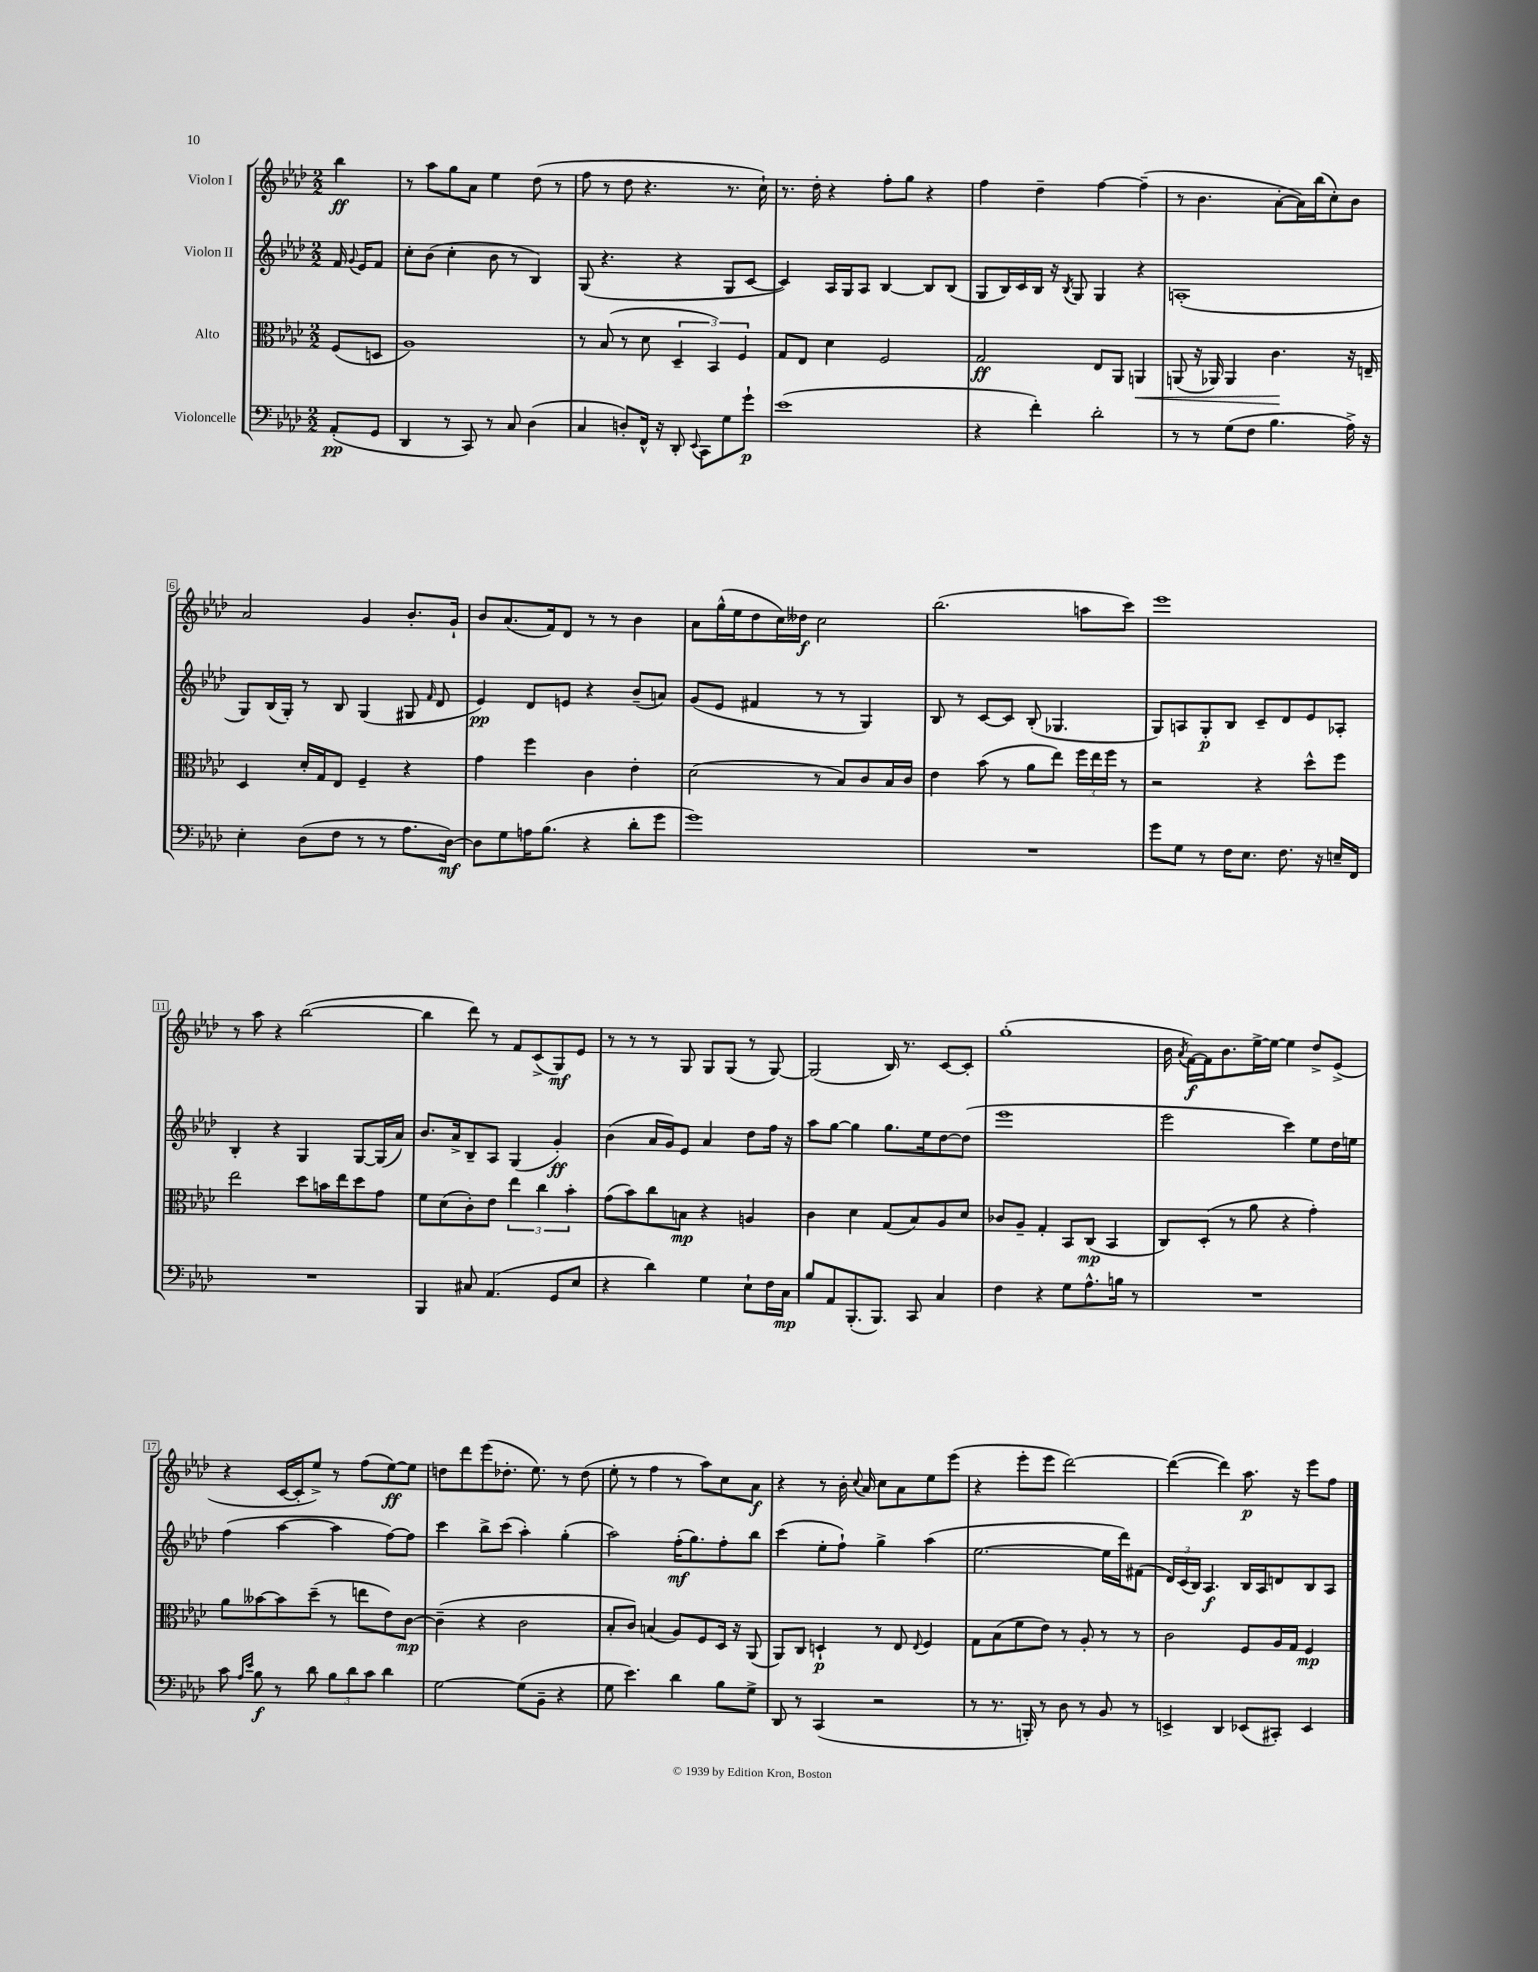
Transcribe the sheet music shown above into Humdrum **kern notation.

**kern	**dynam	**kern	**dynam	**kern	**dynam	**kern	**dynam
*part4	*part4	*part3	*part3	*part2	*part2	*part1	*part1
*staff4	*staff4	*staff3	*staff3	*staff2	*staff2	*staff1	*staff1
*I"Violoncelle	*	*I"Alto	*	*I"Violon II	*	*I"Violon I	*
*clefF4	*	*clefC3	*	*clefG2	*	*clefG2	*
*k[b-e-a-d-]	*	*k[b-e-a-d-]	*	*k[b-e-a-d-]	*	*k[b-e-a-d-]	*
*M2/2	*	*M2/2	*	*M2/2	*	*M2/2	*
=	=	=	=	=	=	=	=
(8AA-'/L	pp	(8F/L	.	16f/	.	4bb-\	ff
.	.	.	.	8qqg/	.	.	.
.	.	.	.	16e-/KL	.	.	.
8GG/J	.	8Dn/J	.	8f/J	.	.	.
=1	=1	=1	=1	=1	=1	=1	=1
4DD-/	.	1A-)	.	8cc'\L	.	8r	.
.	.	.	.	(8b-\J	.	8aa-\L	.
8r	.	.	.	4cc'\	.	8gg\	.
8CC/)	.	.	.	.	.	8a-\J	.
8r	.	.	.	8b-\	.	4ee-\	.
8C/	.	.	.	8r	.	.	.
(4D-\	.	.	.	4B-/)	.	(8dd-\	.
.	.	.	.	.	.	8r	.
=2	=2	=2	=2	=2	=2	=2	=2
4C/	.	8r	.	(8G/	.	8ff\	.
.	.	(8B-/	.	4.r	.	8r	.
8Dn'/L)	.	8r	.	.	.	8dd-\	.
16FF^^/Jk	.	8d-\	.	.	.	4.r	.
16r	.	.	.	.	.	.	.
8DD-'/	.	6D-~/	.	4r	.	.	.
8qqEE-/	.	.	.	.	.	.	.
8CC\L	.	.	.	.	.	.	.
.	.	6BB-/)	.	.	.	.	.
8G\	.	.	.	8G/L	.	8.r	.
.	.	6F/	.	.	.	.	.
8g`\J	p	.	.	[8c/J	.	.	.
.	.	.	.	.	.	16cc`\)	.
=3	=3	=3	=3	=3	=3	=3	=3
(1e-	.	8G/L	.	4c/])	.	8.r	.
.	.	8E-/J	.	.	.	.	.
.	.	.	.	.	.	16dd-'\	.
.	.	4d-\	.	16A-/LL	.	4r	.
.	.	.	.	16G/J	.	.	.
.	.	.	.	8A-/J	.	.	.
.	.	2F/	.	[4B-/	.	8ff'\L	.
.	.	.	.	.	.	8gg\J	.
.	.	.	.	8B-/L]	.	4r	.
.	.	.	.	(8B-/J	.	.	.
=4	=4	=4	=4	=4	=4	=4	=4
4r	.	2G/	ff	8G/L	.	4ff\	.
.	.	.	.	16B-/L)	.	.	.
.	.	.	.	16c/	.	.	.
4f'\)	.	.	.	16B-/JJ	.	4dd-~\	.
.	.	.	.	16r	.	.	.
.	.	.	.	8qB-/	.	.	.
.	.	.	.	8G/	.	.	.
2d-'\	.	8E-/L	.	4G/	.	[4ff\	.
.	.	8AA-/J	.	.	.	.	.
!	!	!	!LO:HP:b	!	!	!	!
.	.	4AAn/	<	4r	.	(4ff~\]	.
=5	=5	=5	=5	=5	=5	=5	=5
8r	.	(8AAn/	.	(1An'	.	8r	.
8r	.	16r	.	.	.	4.b-\	.
.	.	16AA-X/)	.	.	.	.	.
(8G\L	.	4AA-/	.	.	.	.	.
8F\J	.	.	.	.	.	.	.
4.B-\	.	4.c\	.	.	.	[8a-'\L	.
.	.	.	.	.	.	16a-\L])	.
.	.	.	.	.	.	(16bb-\J	.
.	.	.	.	.	.	8cc'\)	.
16A-^\)	.	16r	[	.	.	8b-\J	.
16r	.	16En~/	.	.	.	.	.
!!LO:LB:g=z
=6	=6	=6	=6	=6	=6	=6	=6
4E-'\	.	4D-/	.	8G/L)	.	2a-/	.
.	.	.	.	(16B-/L	.	.	.
.	.	.	.	16G'/JJ)	.	.	.
(8D-\L	.	16d-'/LL	.	8r	.	.	.
.	.	16G/J	.	.	.	.	.
8F\J	.	8E-/J	.	8B-/	.	.	.
8r	.	4F~/	.	(4G/	.	4g/	.
8r	.	.	.	.	.	.	.
8.A-\L	.	4r	.	8G#X/	.	8.b-'/L	.
.	.	.	.	16qqf/	.	.	.
.	.	.	.	8d-/	.	.	.
[16D-\Jk)	mf	.	.	.	.	16g`/Jk	.
=7	=7	=7	=7	=7	=7	=7	=7
8D-\L]	.	4g\	.	4e-/)	pp	8b-/L	.
8G\	.	.	.	.	.	(8.a-/	.
16An\K	.	4ff\	.	8d-/L	.	.	.
(8.B-\J	.	.	.	.	.	16f/k)	.
.	.	.	.	8en/J	.	8d-/J	.
4r	.	4c\	.	4r	.	8r	.
.	.	.	.	.	.	8r	.
8d-'\L	.	4e-'\	.	(8b-~/L	.	4b-\	.
8g\J	.	.	.	8an/J)	.	.	.
=8	=8	=8	=8	=8	=8	=8	=8
1g)	.	(2d-\	.	(8g/L	.	8a-\L	.
.	.	.	.	8e-/J	.	(16gg^^\L	.
.	.	.	.	.	.	16ee-\J	.
.	.	.	.	4f#X/	.	8dd-\	.
.	.	.	.	.	.	16cc\L)	.
.	.	.	.	.	.	16dd--X\JJ	f
.	.	8r	.	8r	.	2cc\	.
.	.	8B-/L)	.	8r	.	.	.
.	.	8c/	.	4G/)	.	.	.
.	.	16B-/L	.	.	.	.	.
.	.	16c/JJ	.	.	.	.	.
=9	=9	=9	=9	=9	=9	=9	=9
1r	.	4e-\	.	8B-/	.	(2.bb-\	.
.	.	.	.	8r	.	.	.
.	.	(8b-\	.	[8c/L	.	.	.
.	.	8r	.	8c/J]	.	.	.
.	.	8a-\L	.	(8B-'/	.	.	.
.	.	8ee-\J)	.	4.G-X/	.	.	.
.	.	24ff\LL	.	.	.	8aan\L	.
.	.	24ee-\	.	.	.	.	.
.	.	24ff\JJ	.	.	.	.	.
.	.	8r	.	.	.	8ccc\J)	.
=10	=10	=10	=10	=10	=10	=10	=10
8g\L	.	2r	.	8G/L)	.	1eee-	.
8G\J	.	.	.	8An/	.	.	.
8r	.	.	.	8G'/	p	.	.
16F\KL	.	.	.	8B-/J	.	.	.
8.E-\J	.	.	.	.	.	.	.
.	.	4r	.	8c~/L	.	.	.
8.F\	.	.	.	8d-/	.	.	.
.	.	8dd-^^\L	.	8e-/	.	.	.
16r	.	.	.	.	.	.	.
16En~/LL	.	8ff\J	.	8A-X'/J	.	.	.
16FF/JJ	.	.	.	.	.	.	.
!!LO:LB:g=z
=11	=11	=11	=11	=11	=11	=11	=11
1r	.	2ee-\	.	4B-'/	.	8r	.
.	.	.	.	.	.	8aa-\	.
.	.	.	.	4r	.	4r	.
.	.	8dd-\L	.	4G/	.	([2bb-\	.
.	.	16bn\L	.	.	.	.	.
.	.	16ee-\J	.	.	.	.	.
.	.	8dd-\	.	[8G/L	.	.	.
.	.	8g\J	.	(16G/L]	.	.	.
.	.	.	.	16a-/JJ)	.	.	.
=12	=12	=12	=12	=12	=12	=12	=12
4BBB-/	.	8f\L	.	8.b-/L	.	4bb-\]	.
.	.	(8d-\	.	.	.	.	.
.	.	.	.	16a-^/k	.	.	.
8C#X/	.	8c'\)	.	8B-~/	.	8ddd-\)	.
(4.AA-/	.	8e-\J	.	8A-/J	.	8r	.
.	.	6ee-\	.	(4G/	.	8f/L	.
.	.	.	.	.	.	(8c^/	.
.	.	6cc\	.	.	.	.	.
8GG/L	.	.	.	4g'/)	ff	8G/)	mf
.	.	6b-'\	.	.	.	.	.
8E-/J	.	.	.	.	.	8e-/J	.
=13	=13	=13	=13	=13	=13	=13	=13
4r	.	(8g\L	.	(4b-\	.	8r	.
.	.	8b-\)	.	.	.	8r	.
4d-\)	.	8cc\	.	16a-/LL	.	8r	.
.	.	.	.	16g/J)	.	.	.
.	.	8Bn\J	mp	8e-/J	.	8G/	.
4G\	.	4r	.	4a-/	.	8G/L	.
.	.	.	.	.	.	(8G/J	.
8E-`\L	.	4An/	.	8dd-\L	.	8r	.
16F\L	.	.	.	16ff\Jk	.	[8G/)	.
16C\JJ	mp	.	.	16r	.	.	.
=14	=14	=14	=14	=14	=14	=14	=14
8B-/L	.	4c\	.	8aa-\L	.	(2G/]	.
8AA-/	.	.	.	[8gg\J	.	.	.
(8.BBB-'/	.	4d-\	.	4gg\]	.	.	.
8.BBB-/J)	.	.	.	.	.	.	.
.	.	(8G/L	.	8.gg\L	.	16B-/)	.
.	.	.	.	.	.	8.r	.
8CC/	.	8B-/)	.	.	.	.	.
.	.	.	.	16ee-\k	.	.	.
4C/	.	8A-/	.	[8dd-\	.	[8c/L	.
.	.	8d-/J	.	(8dd-\J]	.	8c'/J]	.
=15	=15	=15	=15	=15	=15	=15	=15
4F\	.	8c-X/L	.	1eee-	.	(1gg'	.
.	.	8A-~/J	.	.	.	.	.
4r	.	4G'/	.	.	.	.	.
8G\L	.	8BB-/L	.	.	.	.	.
8.A-^^\	.	(8C/J	mp	.	.	.	.
.	.	4BB-/	.	.	.	.	.
16Bn\Jk	.	.	.	.	.	.	.
8r	.	.	.	.	.	.	.
=16	=16	=16	=16	=16	=16	=16	=16
1r	.	8C/L)	.	2eee-\	.	16b-\	.
.	.	.	.	.	.	8qa-/	.
.	.	.	.	.	.	[16f\LL)	f
.	.	(8D-'/J	.	.	.	16f\J]	.
.	.	.	.	.	.	8.b-\	.
.	.	8r	.	.	.	.	.
.	.	8a-\	.	.	.	[16ee-^\L	.
.	.	.	.	.	.	16ee-\JJ_	.
.	.	4r	.	4ccc\)	.	4ee-\]	.
.	.	4g'\)	.	8ee-\L	.	8dd-^/L	.
.	.	.	.	16dd-\L	.	(8e-^/J	.
.	.	.	.	16een\JJ	.	.	.
!!LO:LB:g=z
=17	=17	=17	=17	=17	=17	=17	=17
8c\	.	8a-\L	.	(4ff\	.	4r	.
16qqA-/LL	.	.	.	.	.	.	.
16qqe-/JJ	.	.	.	.	.	.	.
8B-\	f	[8b--X\	.	.	.	.	.
8r	.	8b--\]	.	[4aa-\	.	[16c/LL	.
.	.	.	.	.	.	16c'/J]	.
8d-\	.	(8dd-~\J	.	.	.	8ee-^/J)	.
12B-\L	.	8r	.	4aa-\]	.	8r	.
12d-\	.	.	.	.	.	.	.
.	.	8een\L	.	.	.	(8ff\L	.
12c\J	.	.	.	.	.	.	.
4d-\	.	8e-\)	.	[8ff\L)	.	[8ee-\)	ff
.	.	[8c\J	mp	8ff\J]	.	8ee-\J]	.
=18	=18	=18	=18	=18	=18	=18	=18
[2G\	.	(4c~\]	.	4ccc\	.	8ddn\L	.
.	.	.	.	.	.	8ddd-\	.
.	.	4r	.	8bb-^\L	.	(8eee-\	.
.	.	.	.	(8ccc\J	.	8.dd-X'\J	.
(8G\L]	.	2c\	.	4aa-'\)	.	.	.
.	.	.	.	.	.	8.ee-\)	.
8BB-~\J	.	.	.	.	.	.	.
4r	.	.	.	(4gg'\	.	8r	.
.	.	.	.	.	.	(8dd-\	.
=19	=19	=19	=19	=19	=19	=19	=19
8G\	.	8B-'/L	.	2aa-\)	.	8ee-'\	.
4.e-\)	.	8c/J)	.	.	.	8r	.
.	.	(4Bn/	.	.	.	4ff\	.
4d-\	.	8A-/L)	.	(16ff'\KL	mf	8r	.
.	.	.	.	8.gg\)	.	.	.
.	.	8F/	.	.	.	8aa-\L)	.
8B-\L	.	16D-/Jk	.	8ff'\	.	8cc\	.
.	.	16r	.	.	.	.	.
8G^\J	.	(8AA-/	.	8bb-\J	.	8a-\J	f
=20	=20	=20	=20	=20	=20	=20	=20
8DD-/	.	8AA-/L)	.	(4ccc\	.	4r	.
8r	.	8C/J	.	.	.	.	.
(4CC/	.	4Dn`/	p	8ee-'\L	.	8r	.
.	.	.	.	8ff`\J)	.	16b-'\	.
.	.	.	.	.	.	8qqcc/	.
.	.	.	.	.	.	16a-/	.
2r	.	8r	.	4gg^\	.	8cc\L	.
.	.	8E-/	.	.	.	8a-\	.
.	.	8qqE-/	.	.	.	.	.
.	.	4F/	.	(4aa-\	.	8ee-\	.
.	.	.	.	.	.	(8eee-\J	.
=21	=21	=21	=21	=21	=21	=21	=21
8r	.	8G\L	.	[2.ee-\	.	4r	.
8.r	.	(8B-\	.	.	.	.	.
.	.	8f\	.	.	.	8eee-'\L	.
16BBBn'/)	.	.	.	.	.	.	.
8r	.	8e-\J)	.	.	.	8eee-\J	.
8D-\	.	8r	.	.	.	[2ddd-\)	.
8r	.	8A-'/	.	.	.	.	.
8BB-/	.	8r	.	16ee-\LL]	.	.	.
.	.	.	.	16ddd-\J)	.	.	.
8r	.	8r	.	(8f#X\J	.	.	.
=22	=22	=22	=22	=22	=22	=22	=22
4EEn^/	.	2c\	.	24d-/LL)	.	(4ddd-\_	.
.	.	.	.	(24c/	.	.	.
.	.	.	.	24B-/JJ)	.	.	.
.	.	.	.	4.A-/	f	.	.
4DD-/	.	.	.	.	.	4ddd-\])	.
(8EE-X/L	.	8F/L	.	16B-/LL	.	8.aa-\	p
.	.	.	.	16A-/J	.	.	.
8CC#X'/J)	.	16A-/L	.	8dn/	.	.	.
.	.	16G/JJ	.	.	.	16r	.
4EE-/	.	4F/	mp	8B-/	.	8eee-\L	.
.	.	.	.	8A-/J	.	8ff\J	.
==	==	==	==	==	==	==	==
*-	*-	*-	*-	*-	*-	*-	*-
